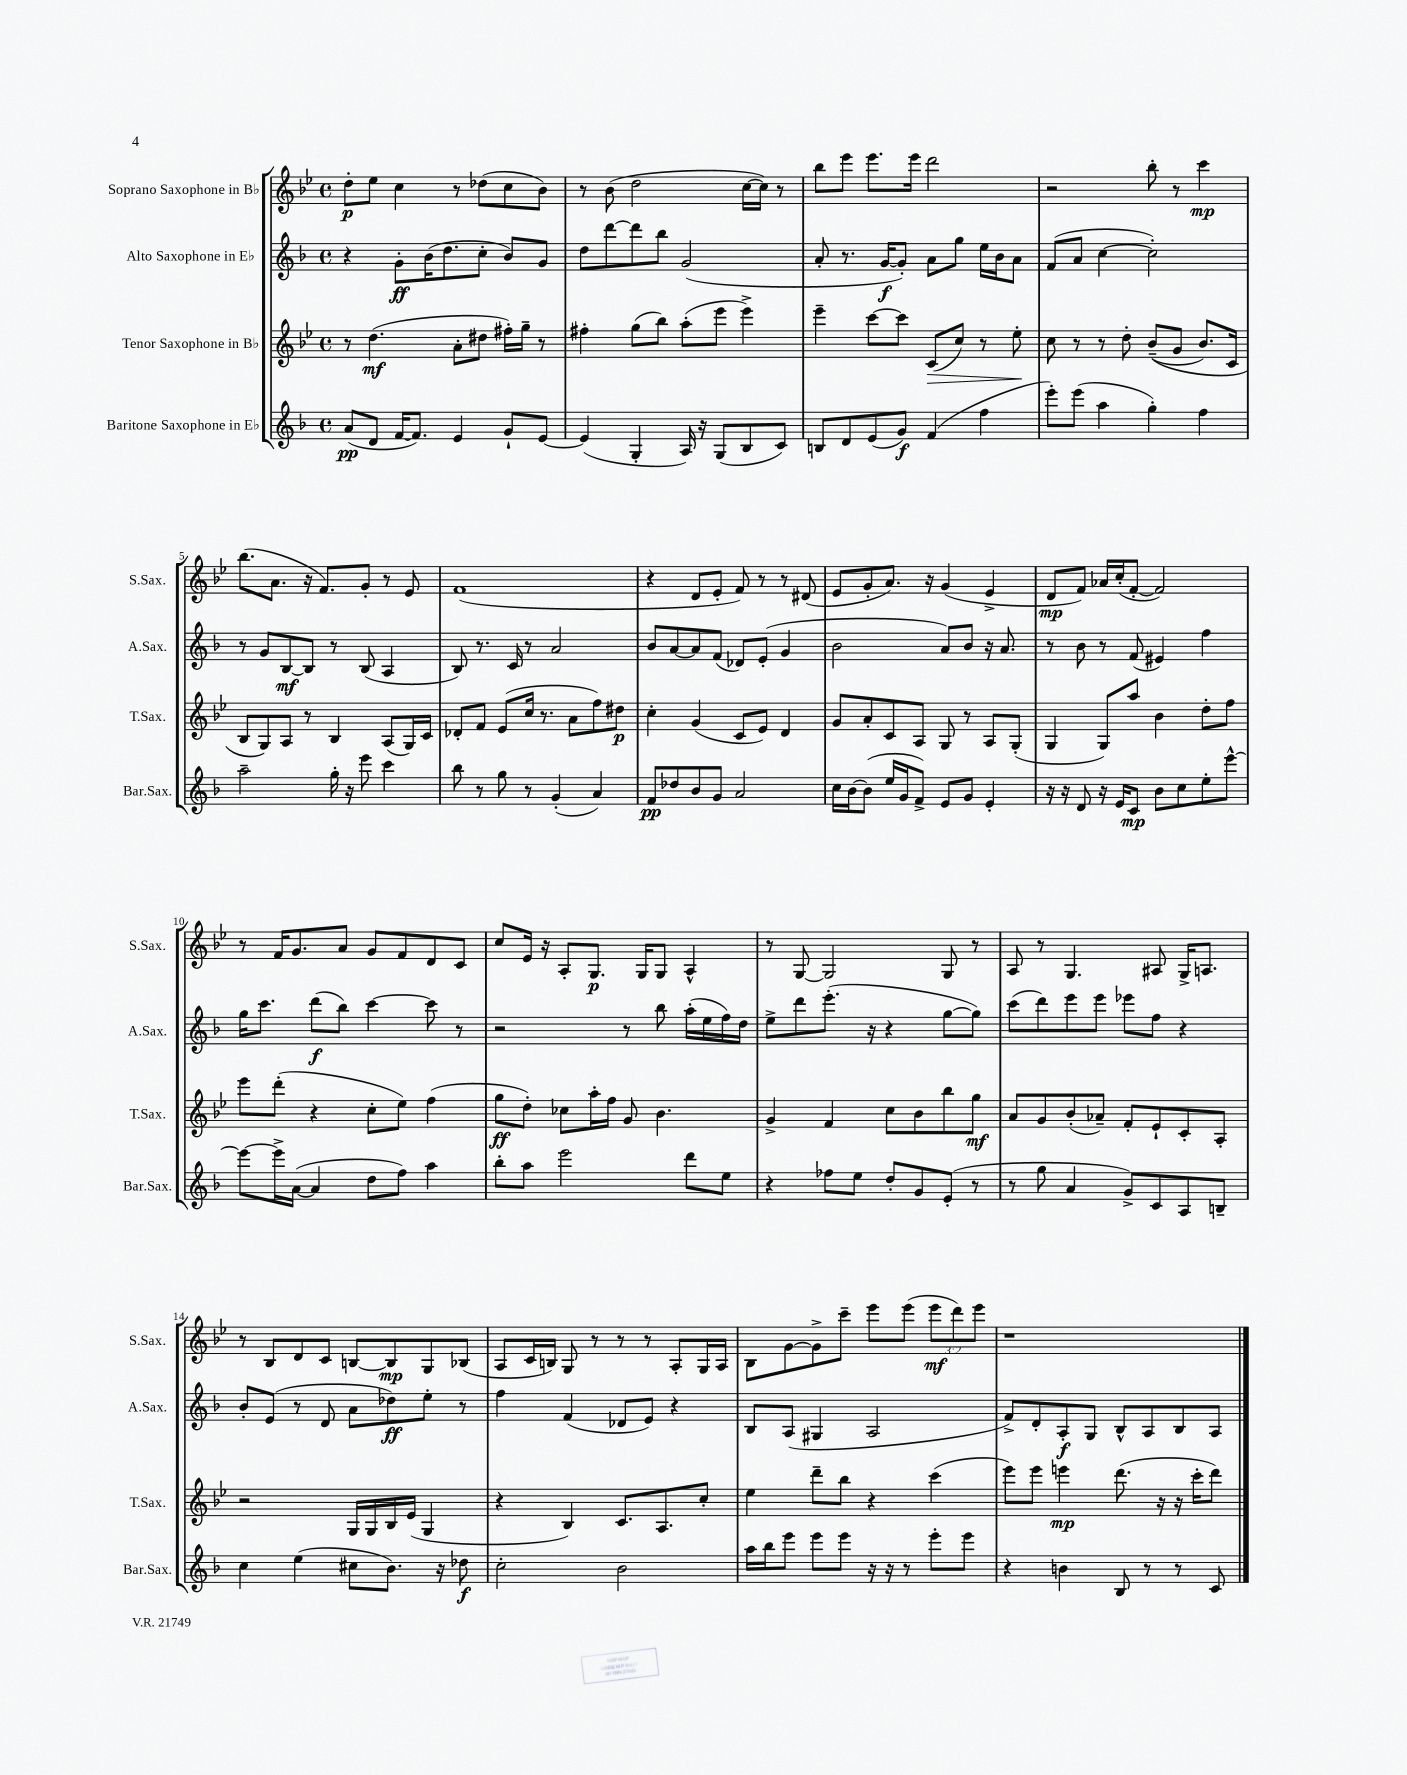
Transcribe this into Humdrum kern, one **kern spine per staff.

**kern	**dynam	**kern	**dynam	**kern	**dynam	**kern	**dynam
*part4	*part4	*part3	*part3	*part2	*part2	*part1	*part1
*staff4	*staff4	*staff3	*staff3	*staff2	*staff2	*staff1	*staff1
*I"Baritone Saxophone in E♭	*	*I"Tenor Saxophone in B♭	*	*I"Alto Saxophone in E♭	*	*I"Soprano Saxophone in B♭	*
*I'Bar.Sax.	*	*I'T.Sax.	*	*I'A.Sax.	*	*I'S.Sax.	*
*clefG2	*	*clefG2	*	*clefG2	*	*clefG2	*
*k[b-]	*	*k[b-e-]	*	*k[b-]	*	*k[b-e-]	*
*M4/4	*	*M4/4	*	*M4/4	*	*M4/4	*
*met(c)	*	*met(c)	*	*met(c)	*	*met(c)	*
=1	=1	=1	=1	=1	=1	=1	=1
(8a/L	pp	8r	.	4r	.	8dd'\L	p
8d/J	.	(4.dd\	mf	.	.	8ee-\J	.
[16f/KL	.	.	.	8g'\L	ff	4cc\	.
8.f/J])	.	.	.	.	.	.	.
.	.	.	.	(16b-\K	.	.	.
.	.	.	.	8.dd\	.	.	.
4e/	.	8a'\L	.	.	.	8r	.
.	.	8dd#X\J	.	8cc'\J	.	(8dd-X\L	.
8g`/L	.	16ff#X'\LL)	.	8b-/L)	.	8cc\	.
.	.	16gg~\JJ	.	.	.	.	.
[8e/J	.	8r	.	8g/J	.	8b-\J)	.
=2	=2	=2	=2	=2	=2	=2	=2
(4e/]	.	4ff#X'\	.	8dd\L	.	8r	.
.	.	.	.	[8ddd\	.	(8b-\	.
4G'/	.	(8gg\L	.	8ddd\]	.	2dd\	.
.	.	8bb-\J)	.	8bb-\J	.	.	.
16A/)	.	(8aa'\L	.	(2g/	.	.	.
16r	.	.	.	.	.	.	.
(8G/L	.	8eee-\J	.	.	.	.	.
8B-/	.	4eee-^\)	.	.	.	[16cc\LL	.
.	.	.	.	.	.	16cc\JJ])	.
8c/J)	.	.	.	.	.	8r	.
=3	=3	=3	=3	=3	=3	=3	=3
8Bn/L	.	4eee-~\	.	8a'/	.	8bb-\L	.
8d/	.	.	.	8.r	.	8eee-\J	.
(8e/	.	[8ccc\L	.	.	.	8.eee-\L	.
.	.	.	.	[16g/KL	f	.	.
8g/J)	f	8ccc\J]	.	8g'/J])	.	.	.
.	.	.	.	.	.	16eee-\Jk	.
!	!	!	!LO:HP:b	!	!	!	!
(4f/	.	(8c/L	>	8a\L	.	2ddd\	.
.	.	8cc/J)	.	8gg\J	.	.	.
4ff\	.	8r	.	16ee\LL	.	.	.
.	.	.	.	16b-\J	.	.	.
.	.	8ee-'\	.	8a\J	.	.	.
.	.	.	]	.	.	.	.
=4	=4	=4	=4	=4	=4	=4	=4
8eee'\L)	.	8cc\	.	(8f/L	.	2r	.
(8eee\J	.	8r	.	8a/J	.	.	.
4aa\	.	8r	.	[4cc\	.	.	.
.	.	8dd'\	.	.	.	.	.
4gg'\)	.	((8b-~/L	.	2cc'\])	.	8bb-'\	.
.	.	8g/J	.	.	.	8r	.
4ff\	.	8.b-/L)	.	.	.	4ccc\	mp
.	.	16c/Jk	.	.	.	.	.
!!LO:LB:g=z
=5	=5	=5	=5	=5	=5	=5	=5
2aa~\	.	8B-/L	.	8r	.	(8.bb-\L	.
.	.	8G/)	.	8g/L	.	.	.
.	.	.	.	.	.	8.a\J	.
.	.	8A/J	.	[8B-/	mf	.	.
.	.	8r	.	8B-/J]	.	16r	.
.	.	.	.	.	.	8.f/L)	.
16gg'\	.	4B-/	.	8r	.	.	.
16r	.	.	.	.	.	.	.
8eee\	.	.	.	(8B-/	.	8g'/J	.
4ccc\	.	(8A/L	.	4A/	.	8r	.
.	.	16G/L)	.	.	.	8e-/	.
.	.	16c/JJ	.	.	.	.	.
=6	=6	=6	=6	=6	=6	=6	=6
8bb-\	.	8d-X'/L	.	8B-/)	.	(1f	.
8r	.	8f/J	.	8.r	.	.	.
8gg\	.	(8e-/L	.	.	.	.	.
.	.	.	.	16c/	.	.	.
8r	.	16cc/Jk	.	8r	.	.	.
.	.	8.r	.	.	.	.	.
(4g'/	.	.	.	2a/	.	.	.
.	.	8a\L	.	.	.	.	.
4a/)	.	8ff\)	.	.	.	.	.
.	.	8dd#X\J	p	.	.	.	.
=7	=7	=7	=7	=7	=7	=7	=7
8f/L	pp	4cc'\	.	8b-/L	.	4r	.
8dd-X/	.	.	.	[8a/	.	.	.
8b-/	.	(4g/	.	8a/]	.	8d/L	.
8g/J	.	.	.	(8f/J	.	8e-'/J	.
2a/	.	8c/L	.	8d-X/L)	.	8f/)	.
.	.	8e-/J)	.	(8e'/J	.	8r	.
.	.	4d/	.	4g/	.	8r	.
.	.	.	.	.	.	(8d#X/	.
=8	=8	=8	=8	=8	=8	=8	=8
16cc\LL	.	8g/L	.	2b-\	.	8e-/L	.
[16b-\J	.	.	.	.	.	.	.
(8b-\J]	.	8a'/	.	.	.	8g'/	.
16ee/LL	.	8c/	.	.	.	8.a/J)	.
16g/J	.	.	.	.	.	.	.
8f^/J)	.	8A/J	.	.	.	.	.
.	.	.	.	.	.	16r	.
8e/L	.	8G/	.	8a/L)	.	(4g/	.
8g/J	.	8r	.	8b-/J	.	.	.
4e'/	.	8A/L	.	16r	.	4e-^/	.
.	.	.	.	8.a/	.	.	.
.	.	(8G'/J	.	.	.	.	.
=9	=9	=9	=9	=9	=9	=9	=9
16r	.	4G/	.	8r	.	8d/L	mp
16r	.	.	.	.	.	.	.
8d/	.	.	.	8b-\	.	8f/J)	.
16r	.	8G/L)	.	8r	.	16a-X/LL	.
16e/KL	.	.	.	.	.	(16cc'/J	.
8c/J	mp	8aa/J	.	(8f/	.	[8f'/J	.
8b-\L	.	4b-\	.	4e#X/)	.	2f/])	.
8cc\	.	.	.	.	.	.	.
8ee'\	.	8dd'\L	.	4ff\	.	.	.
[8eee^^\J	.	8ff\J	.	.	.	.	.
!!LO:LB:g=z
=10	=10	=10	=10	=10	=10	=10	=10
8eee\L_	.	8eee-\L	.	16gg\KL	.	8r	.
.	.	.	.	8.ccc\J	.	.	.
16eee^\L]	.	(8ddd'\J	.	.	.	16f/KL	.
([16a\JJ	.	.	.	.	.	8.g/	.
4a/]	.	4r	.	(8ddd\L	f	.	.
.	.	.	.	8bb-\J)	.	8a/J	.
8dd\L	.	8cc'\L	.	[4ccc\	.	8g/L	.
8ff\J)	.	8ee-\J)	.	.	.	8f/	.
4aa\	.	(4ff\	.	8ccc\]	.	8d/	.
.	.	.	.	8r	.	8c/J	.
=11	=11	=11	=11	=11	=11	=11	=11
8bb-'\L	.	8gg\L	ff	2r	.	8cc/L	.
8aa\J	.	8dd'\J)	.	.	.	16e-/Jk	.
.	.	.	.	.	.	16r	.
2eee\	.	8cc-X\L	.	.	.	8A'/L	.
.	.	16aa'\L	.	.	.	8.G/J	p
.	.	16ff\JJ	.	.	.	.	.
.	.	8g/	.	8r	.	.	.
.	.	.	.	.	.	16G/KL	.
.	.	4.b-\	.	8bb-\	.	8G/J	.
8ddd\L	.	.	.	(16aa'\LL	.	4A^^/	.
.	.	.	.	16ee\	.	.	.
8ee\J	.	.	.	16ff\)	.	.	.
.	.	.	.	16dd\JJ	.	.	.
=12	=12	=12	=12	=12	=12	=12	=12
4r	.	4g^/	.	8ee^\L	.	8r	.
.	.	.	.	8ddd\	.	[8G/	.
8ff-X\L	.	4f/	.	(8.eee'\J	.	2G/]	.
8ee\J	.	.	.	.	.	.	.
.	.	.	.	16r	.	.	.
8dd'/L	.	8cc\L	.	4r	.	.	.
8g/	.	8b-\	.	.	.	.	.
(8e'/J	.	8bb-\	.	[8gg\L	.	8G/	.
8r	.	8gg\J	mf	8gg\J])	.	8r	.
=13	=13	=13	=13	=13	=13	=13	=13
8r	.	8a/L	.	(8ccc\L	.	8A/	.
8gg\	.	8g/	.	8ddd\)	.	8r	.
4a/	.	(8b-'/	.	8eee\	.	4.G/	.
.	.	8a-X~/J)	.	8eee\J	.	.	.
8g^/L)	.	8f'/L	.	8eee-X\L	.	.	.
8c/	.	8e-`/	.	8ff\J	.	8A#X/	.
8A/	.	8c'/	.	4r	.	16G^/KL	.
.	.	.	.	.	.	8.An/J	.
8Bn~/J	.	8A'/J	.	.	.	.	.
!!LO:LB:g=z
=14	=14	=14	=14	=14	=14	=14	=14
4cc\	.	2r	.	8b-'/L	.	8r	.
.	.	.	.	(8e/J	.	8B-/L	.
(4ee\	.	.	.	8r	.	8d/	.
.	.	.	.	8d/	.	8c/J	.
8cc#X\L	.	16G/LL	.	8a\L	.	[8Bn/L	.
.	.	16G/	.	.	.	.	.
8.b-\J)	.	16B-/	.	8dd-X\)	ff	8B/]	mp
.	.	(16e-/JJ	.	.	.	.	.
.	.	4G/	.	8ee'\J	.	8G/	.
16r	.	.	.	.	.	.	.
8dd-X\	f	.	.	8r	.	(8B-X/J	.
=15	=15	=15	=15	=15	=15	=15	=15
2cc'\	.	4r	.	4ff\	.	8A/L	.
.	.	.	.	.	.	16c/L	.
.	.	.	.	.	.	16Bn/JJ)	.
.	.	4B-/)	.	(4f/	.	8G/	.
.	.	.	.	.	.	8r	.
2b-\	.	8.c/L	.	8d-X/L	.	8r	.
.	.	.	.	8e/J)	.	8r	.
.	.	8.A/	.	.	.	.	.
.	.	.	.	4r	.	8A'/L	.
.	.	8cc'/J	.	.	.	16G/L	.
.	.	.	.	.	.	16A/JJ	.
=16	=16	=16	=16	=16	=16	=16	=16
16aa\LL	.	4ee-\	.	8B-/L	.	8B-\L	.
16bb-\J	.	.	.	.	.	.	.
8eee\J	.	.	.	(8A/J	.	[8g\	.
8eee\L	.	8ddd~\L	.	4G#X/	.	8g^\]	.
8eee\J	.	8bb-\J	.	.	.	8ccc~\J	.
16r	.	4r	.	2A/	.	8eee-\L	.
16r	.	.	.	.	.	.	.
8r	.	.	.	.	.	(8eee-\J	.
8eee'\L	.	(4ccc\	.	.	.	12eee-\L	mf
.	.	.	.	.	.	12ddd\)	.
8eee\J	.	.	.	.	.	.	.
.	.	.	.	.	.	12eee-\J	.
=17	=17	=17	=17	=17	=17	=17	=17
4r	.	8eee-\L)	.	8f^/L)	.	1r	.
.	.	8eee-\J	.	8d'/	.	.	.
4bn\	.	4eeen\	mp	8A'/	f	.	.
.	.	.	.	8G/J	.	.	.
8B-/	.	(8.ddd\	.	8B-^^/L	.	.	.
8r	.	.	.	8A/	.	.	.
.	.	16r	.	.	.	.	.
8r	.	16r	.	8B-/	.	.	.
.	.	16ccc'\KL	.	.	.	.	.
8c/	.	8ddd\J)	.	8A/J	.	.	.
==	==	==	==	==	==	==	==
*-	*-	*-	*-	*-	*-	*-	*-
